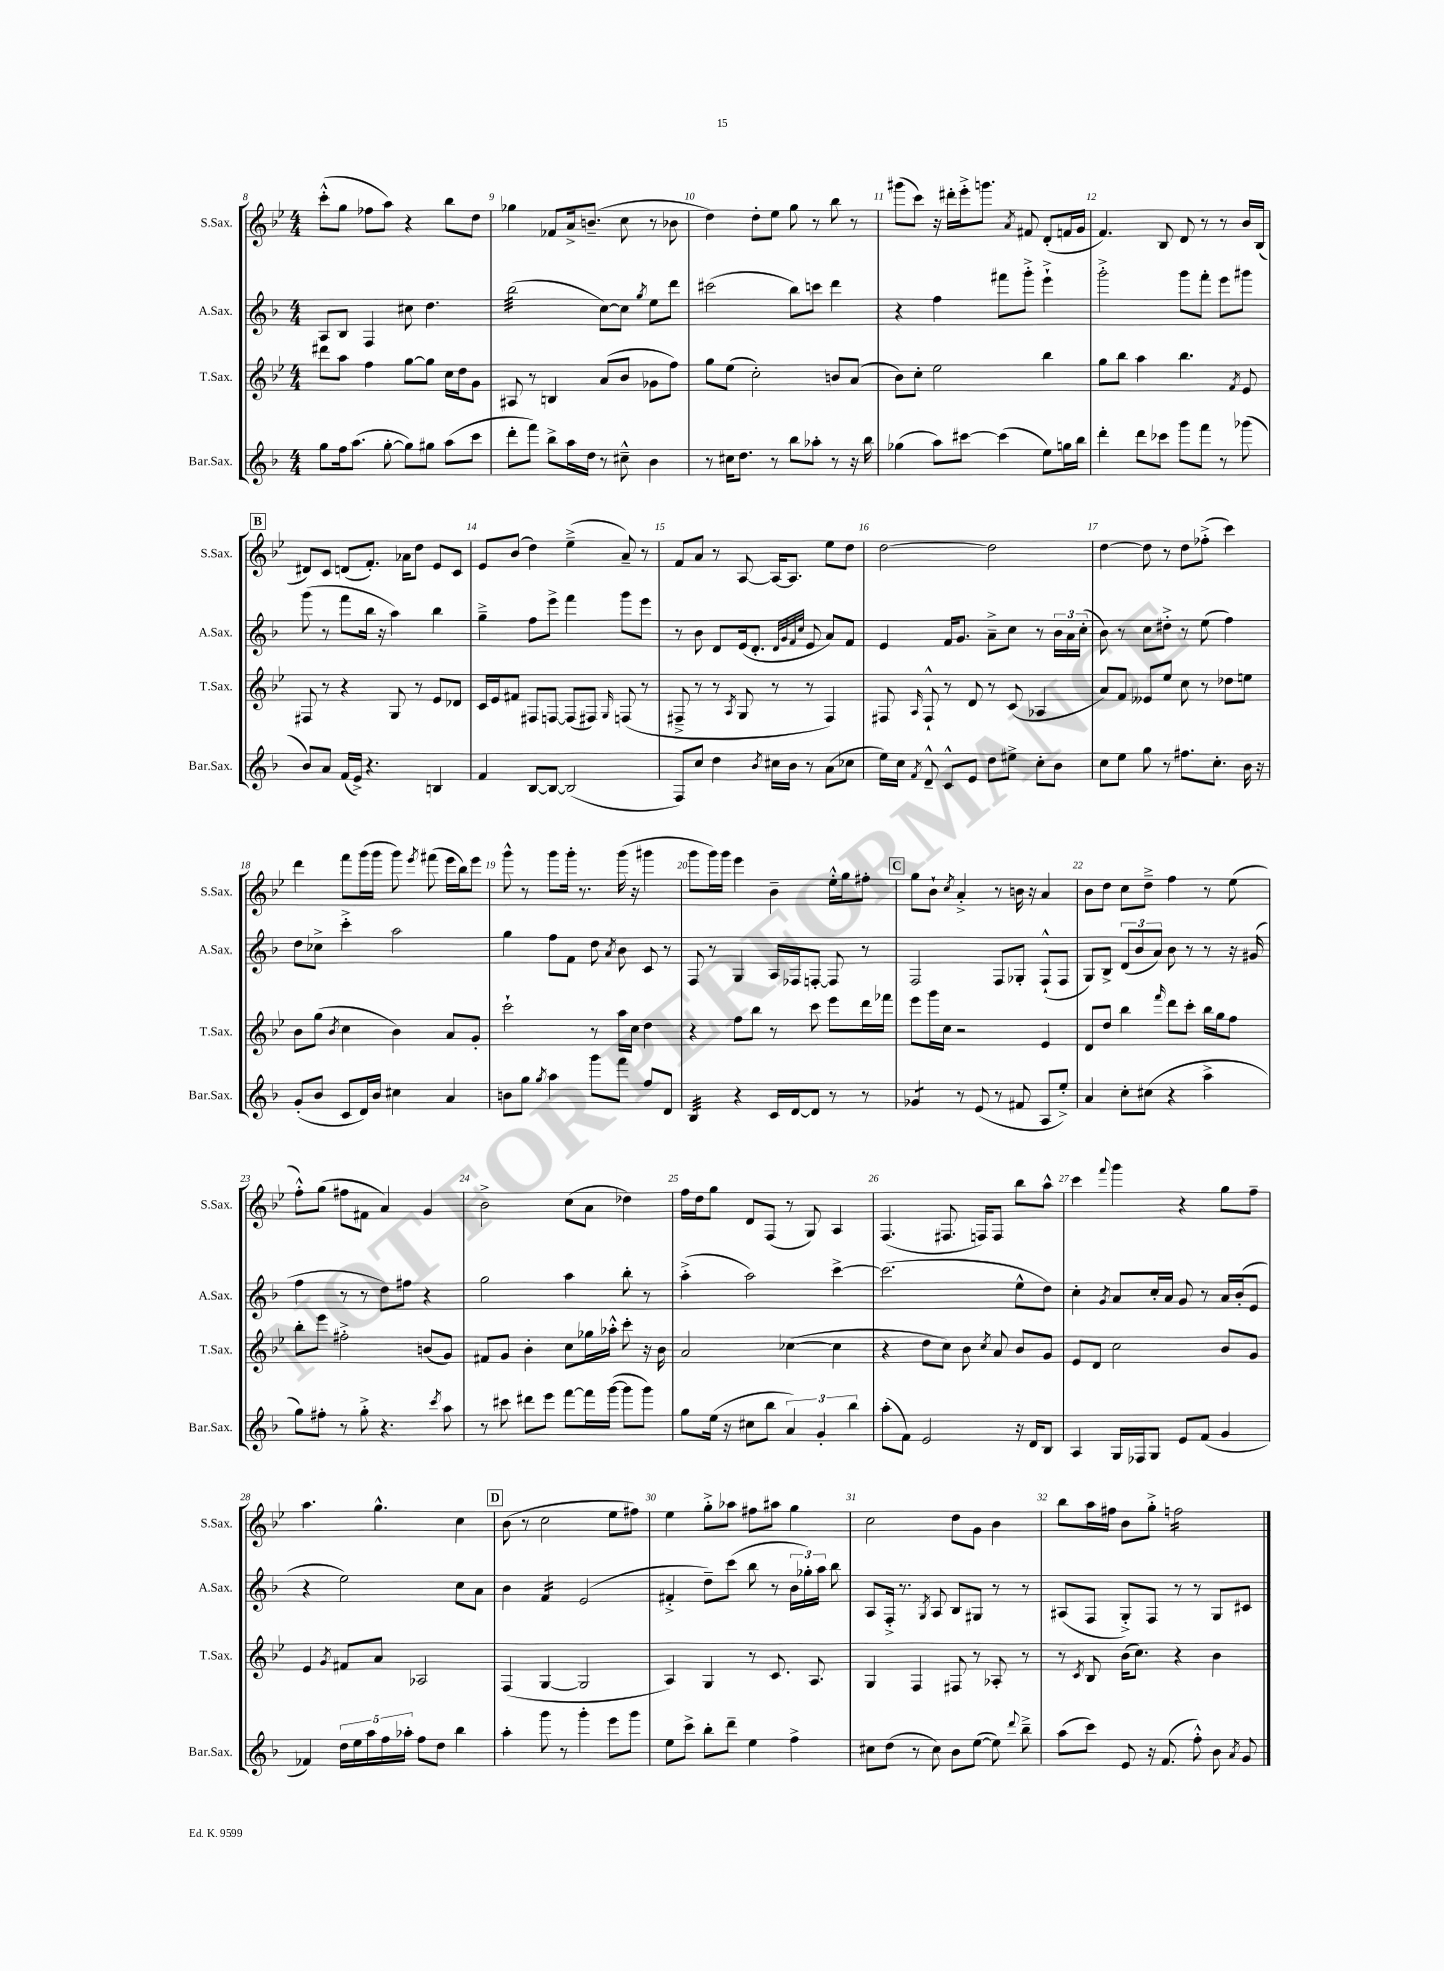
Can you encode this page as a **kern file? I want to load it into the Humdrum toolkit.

**kern	**kern	**kern	**kern
*staff4	*staff3	*staff2	*staff1
*clefG2	*clefG2	*clefG2	*clefG2
*k[b-]	*k[b-e-]	*k[b-]	*k[b-e-]
*M4/4	*M4/4	*M4/4	*M4/4
8gg\L	8ddd#\L	8A/L	(8ccc'^^\L
16ff\k	8aa\J	8B-/J	8gg\J
(8.aa\J	.	.	.
.	4ff\	4F/	8ff-\L
[8gg'\	.	.	8aa\J)
8gg\]L)	[8gg\L	8cc#\	4r
8gg#\J	8gg\]J	4.dd\	.
(8aa\L	16cc\LL	.	8bb-\L
.	16dd\J	.	.
8ccc\J	8g\J	.	8dd\J
=	=	=	=
8ddd'\L	8A#/	(2bb-\	4gg-\
8fff\J)	8r	.	.
8bb-^\L	4B/	.	8f-/L
16aa\L	.	.	16a^/k
16dd\JJ	.	.	(8.b~/J
8r	(8a/L	[8cc\L)	.
8cc#~^^\	8b-/J	8cc\]J	8cc\
.	.	8qgg/	.
4b-\	8g-\L	8ee\L	8r
.	8ff\J)	8ddd\J	8b-\
=	=	=	=
8r	8gg\L	(2ccc#\	4dd\)
16cc#\LK	(8ee-\J	.	.
8.dd\J	.	.	.
.	2cc'\)	.	8dd'\L
8r	.	.	8ee-\J
8bb-\L	.	8bb-\L)	8gg\
8aa-'\J	.	8ccc\J	8r
8r	8b/L	4ddd\	8bb-\
16r	(8a/J	.	8r
16bb-\	.	.	.
=	=	=	=
(4gg-\	8b-\L)	4r	(8ggg#\L
.	8cc'\J	.	8ccc\J)
8aa\L)	2ee-\	4ff\	16r
.	.	.	16ddd#'\LL
[8ccc#\J	.	.	16eee-'^\J
.	.	.	8.ggg\J
(4ccc#\]	.	8fff#\L	.
.	.	.	8qa/
.	.	8ggg'^\J	8f#/
8ee\L)	4bb-\	4eee`^\	(8d'/L
16gg\L	.	.	16f/L
16bb-\JJ	.	.	16g/JJ
=	=	=	=
4ddd'\	8gg\L	2ggg'^\	4.f/)
.	8bb-\J	.	.
8ddd\L	4aa\	.	.
8ccc-\J	.	.	8B-/
8ggg\L	4.bb-\	8ggg\L	8d/
8fff\J	.	8fff'\J	8r
8r	.	8eee\L	8r
.	8qf/	.	.
(8ggg-\	8e-/	8ggg#\J	16b-/LL
.	.	.	(16B-/JJ
=	=	=	=
8b-/L)	8F#/	(8ggg\	8d#/L)
8a/J	8r	8r	8c/J
(16f/LL	4r	8fff\L	(8d/L
16e^/JJ)	.	.	.
4.r	.	16bb-\Jk	8.f'/J)
.	.	16r	.
.	8G/	4aa\)	.
.	.	.	16a-\LK
.	8r	.	8dd\J
4B/	8e-/L	4bb-\	8e-/L
.	8d-/J	.	8c/J
=	=	=	=
4f/	16c/LL	4gg~^\	8e-/L
.	16e-/J	.	.
.	8f#/J	.	(8b-/J
[8B-/L	8F#/L	8ff\L	4dd\)
8B-/_J	[8F/J	8eee^\J	.
(2B-/]	(8F/]L	4fff\	(4ee-~^\
.	8F#/J)	.	.
.	16qqG/	.	.
.	(8F/	8ggg\L	8a~/)
.	8r	8eee\J	8r
=	=	=	=
8F/L)	8F#~^/	8r	8f/L
8cc/J	8r	8b-\	8a/J
4dd\	8r	8d/L	8r
.	8qA/	.	.
.	8G/	(16e/k	[8A/
.	.	8.d'/J	.
8qb-/	.	.	.
16cc#\LL	8r	.	16A/_LK
16b-\JJ	.	.	8.A/]J
.	.	32qqd/LLL	.
.	.	32qqg/	.
.	.	32qqf/	.
.	.	32qqcc/JJJ	.
8r	8r	8e/	.
(8a\L	4F#/)	8a/L)	8ee-\L
8cc-\J	.	8f/J	8dd\J
=	=	=	=
16ee\LL)	8F#/	4e/	[2dd\
16cc\JJ	.	.	.
8qf/	16qqA/	.	.
8d~^^/	8F#`^^/	.	.
8c^^/L	8r	16f/LK	.
.	.	8.g/J	.
8e/J	8d/	.	.
8dd\L	8r	8a~^\L	2dd\]
8ee#^\J	(8c/	8cc\J	.
8cc'\L	4A-/	8r	.
8b-\J	.	24b-\LL	.
.	.	24a\	.
.	.	(24cc'\JJ	.
=	=	=	=
8cc\L	8a/L)	8b-\)	[4dd\
8ee\J	8f/J	8r	.
8gg\	8e--/L	8cc\L	8dd\]
8r	8ee-/J	8dd#'^\J	8r
8.ff#\L	8cc\	8r	8dd\L
.	8r	(8ee\	(8ff-'^\J
8.cc'\J	.	.	.
.	8dd-\L	4ff\)	4ccc\)
16b-\	8ee\J	.	.
16r	.	.	.
=	=	=	=
(8g'/L	8b-\L	8dd\L	4ddd\
8b-/J	(8gg\J	8cc-^\J	.
.	8qb-/	.	.
8c/L	4cc\	4ccc'^\	8fff\L
16d/L)	.	.	(16ggg\L
16b-/JJ	.	.	16ggg\JJ
4cc#\	4b-\)	2aa\	8ggg\)
.	.	.	8qeee-/
.	.	.	(8fff#\
4a/	8a/L	.	16eee-\LL
.	.	.	16bb-\J)
.	8g'/J	.	8eee-\J
=	=	=	=
8b\L	2ccc`\	4gg\	8ggg^^\
8gg\J	.	.	8r
8qgg/	.	.	.
4aa\	.	8ff\L	8ggg\L
.	.	8f\J	16ggg'\Jk
.	.	.	8.r
8ggg\L	8r	8dd\	.
.	.	8qa/	.
8fff\J	16aa\LL	8b-\	(16ggg\
.	16cc\JJ	.	16r
8ff/L	4dd\	8c/	4ggg#\
8d/J	.	8r	.
=	=	=	=
4B-/	4r	8F/	8ggg\L
.	.	8r	16ggg\L)
.	.	.	16ggg\JJ
4r	8ff\L	4G/	4eee-\
.	8bb-\J	.	.
16c/LL	8r	16A/LL	4b-~\
[16d/J	.	16F-/J	.
8d/]J	8ccc\	[8F'/J	.
8r	8eee-\L	8F/]	16ee-'^^\LL
.	.	.	16gg\J
8r	16ddd\L	8r	8ff#'\J
.	16fff-\JJ	.	.
=	=	=	=
4g-/	8eee-\L	2F/	8gg\L
.	16ggg\L	.	8b-`\J
.	16cc\JJ	.	.
.	.	.	8qcc/
8r	2r	.	4a'^/
(8e/	.	.	.
8r	.	8F/L	8r
8f#/	.	8G-'/J	16b\
.	.	.	16r
8A/L	4e-/	(8F`^^/L	4a/
8ee'^/J)	.	8F/J	.
=	=	=	=
4a/	8d/L	8G/L)	8b-\L
.	8dd/J	8B-^/J	8dd\J
8cc'\L	4bb-\	(12d/L	8cc\L
.	.	12b-/	.
(8cc#\J	.	.	8dd~^\J
.	.	12a/J)	.
.	16qqfff/	.	.
4r	8ddd\L	8b-\	4ff\
.	8ccc'\J	8r	.
4aa^\	16bb-\LL	8r	8r
.	16gg\J	.	.
.	8ff\J	16r	(8ee-\
.	.	(16g#/	.
=	=	=	=
8gg\L)	8bb-'\L	4ff\	8ff'^^\L)
8ff#'\J	8eee-\J	.	(8gg\J
8r	2ff#'^\	8r	8ff#\L
8gg'^\	.	8r	8f#\J
4.r	.	8dd\L)	4a/)
.	.	8ff#\J	.
.	(8b/L	4r	4g/
8qccc/	.	.	.
8aa\	8g/J)	.	.
=	=	=	=
8r	8f#/L	2gg\	2b-^\
8ccc#\	8g/J	.	.
8ddd#\L	4b-'\	.	.
8eee\J	.	.	.
[8fff\L	8cc\L	4aa\	(8cc\L
16fff\]L	16gg-\L	.	8a\J
([16ggg\JJ	16aa-'^^\JJ	.	.
8ggg\]L	8ccc'\	8bb-'\	4dd-\)
8ggg\J)	16r	8r	.
.	16b-\	.	.
=	=	=	=
8gg\L	2a/	(4aa'^\	16ff\LL
.	.	.	16dd\J
(16ee\Jk	.	.	8gg\J
16r	.	.	.
8cc#\L	.	2aa\)	8d/L
8bb-\J	.	.	(8F/J
6a/)	([4cc-\	.	8r
.	.	.	8G/)
6g'/	.	.	.
.	4cc-\]	[4ccc^\	4A/
6bb-\	.	.	.
=	=	=	=
(8aa'\L	4r	(2.ccc\]	(4.F/
8f\J)	.	.	.
2e/	8dd\L	.	.
.	8cc\J)	.	8.F#/
.	8b-\	.	.
.	.	.	16F/LK)
.	8qcc/	.	.
.	8a/	.	8F/J
16r	8b-/L	8ee^^\L	8bb-\L
16d/LK	.	.	.
8B-/J	8g/J	8dd\J)	8aa^^\J
=	=	=	=
4A/	8e-/L	4cc'\	4ccc\
.	8d/J	.	.
.	.	8qg/	8qqfff/
16G/LL	2cc\	8a/L	4ggg\
16F-/J	.	.	.
8G/J	.	16cc'/L	.
.	.	16a/JJ	.
8e/L	.	8g/	4r
(8f/J	.	8r	.
4g/	8b-/L	16a/LL	8gg\L
.	.	(16b-'/J	.
.	8g/J	8e/J	8ff~\J
=	=	=	=
4f-/)	4e-/	4r	4.aa\
.	8qg/	.	.
20dd\LL	8f#/L	2ee\)	.
20ee\	.	.	.
20aa\	.	.	.
.	8a/J	.	4.gg^^\
20ff\	.	.	.
20aa-'\JJ	.	.	.
8ff\L	2A-/	.	.
8dd\J	.	.	.
4bb-\	.	8cc\L	4cc\
.	.	8a\J	.
=	=	=	=
4aa'\	(4F/	4b-\	(8b-\
.	.	.	8r
8ggg\	[4G/	4f/	2cc\
8r	.	.	.
4ggg'\	2G/]	(2e/	.
8eee\L	.	.	8ee-\L
8ggg\J	.	.	8ff#\J)
=	=	=	=
8ee\L	4A/)	4f#'^/	4ee-\
8ccc^\J	.	.	.
8bb-'\L	4G/	8dd~\L)	8gg'^\L
8ddd~\J	.	(8ccc\J	8aa-\J
4ee\	8r	8bb-\	8ff#\L
.	8.c/	8r	8aa#\J
4ff^\	.	24b-\LL	4gg\
.	.	24gg-'\)	.
.	8.A/	.	.
.	.	24aa\JJ	.
.	.	8bb-\	.
=	=	=	=
8cc#\L	4G/	8A/L	2cc\
(8dd\J	.	16F'^/Jk	.
.	.	8.r	.
8r	4F/	.	.
.	.	8qG/	.
8cc#\)	.	8A/	.
8b-\L	8F#/	8B-/L	8dd\L
([8ee\J	8r	8G#/J	8g\J
8ee\])	8A-'/	8r	4b-\
8qqddd/	.	.	.
8bb-~^\	8r	8r	.
=	=	=	=
(8aa\L	8r	(8A#/L	8bb-\L
.	8qc/	.	.
8ccc\J)	8B-/	8F/J	16aa\L
.	.	.	16ff#\JJ
8e/	(16b-\LK	8G'^/L)	8b-\L
.	8.cc\J)	.	.
16r	.	8F/J	8gg'^\J
(8.f/	.	.	.
.	4r	8r	2ff\
8ff'^^\)	.	8r	.
8b-\	4b-\	8G/L	.
8qa/	.	.	.
8g/	.	8c#/J	.
==	==	==	==
*-	*-	*-	*-
